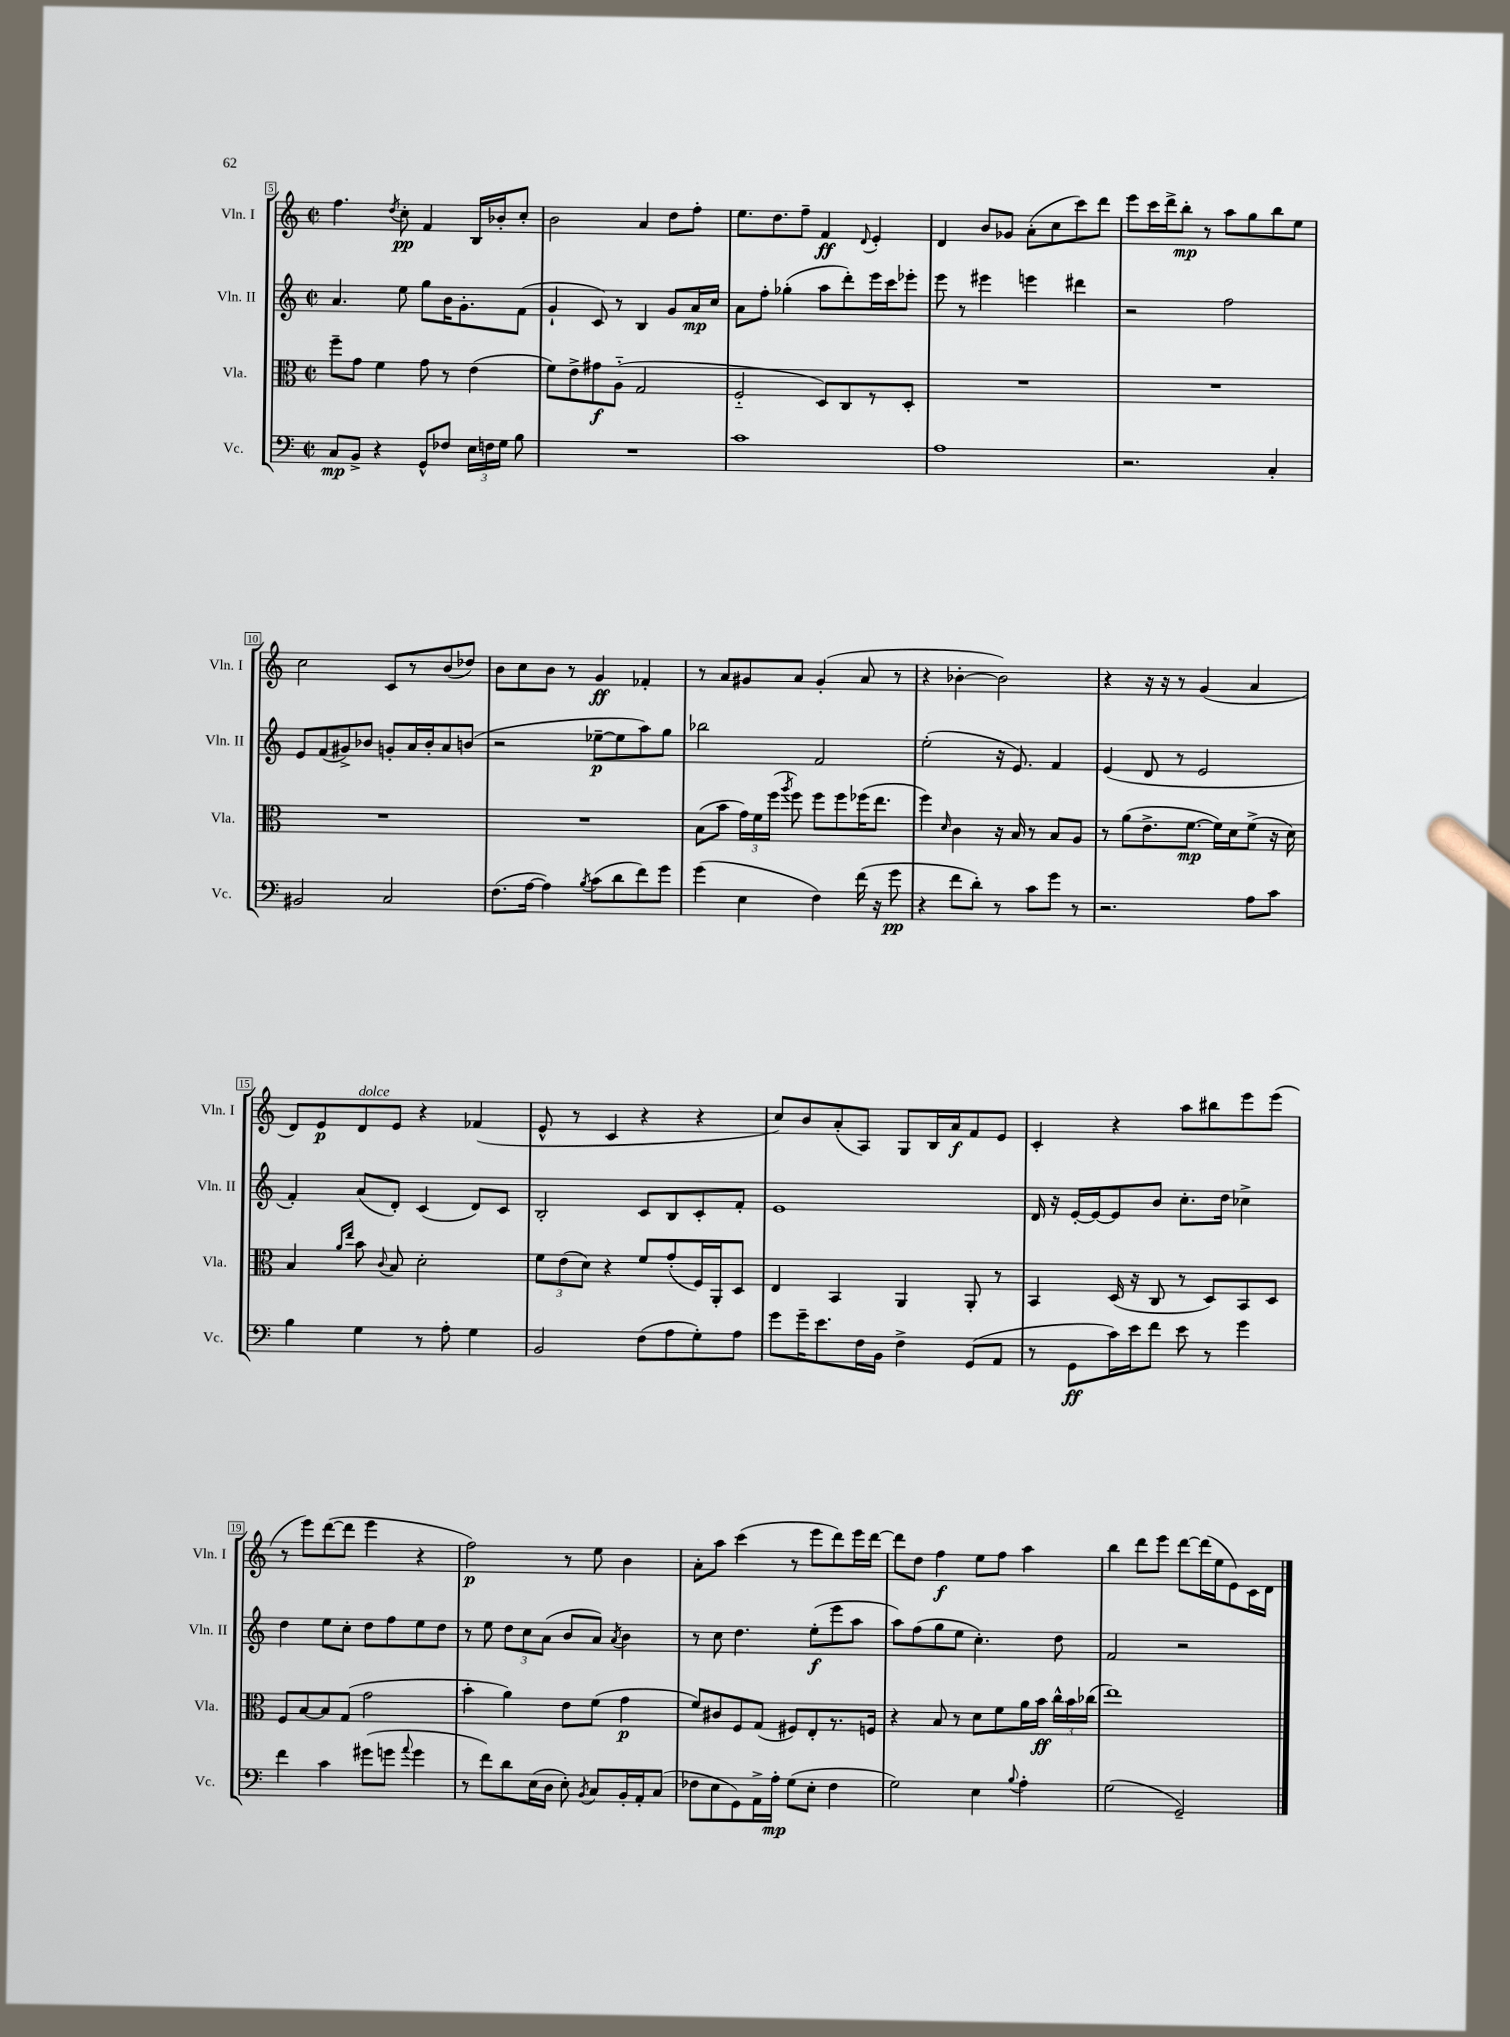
<<
\new StaffGroup <<
\new Staff = "s0" \with { instrumentName = "Vln. I" shortInstrumentName = "Vln. I" } {
    \clef treble \key c \major \defaultTimeSignature \time 2/2
    \autoBeamOff f''4. \acciaccatura { d''8 } c''8-.\pp f'4 b16[ bes'16-. c''8]-. |
    b'2 a'4 d''8[ f''8]-. |
    e''8.[ d''8. f''8]-- f'4\ff \appoggiatura { d'8 } e'4-. |
    d'4 b'8[ ges'8] a'8[-.( c''8 c'''8) d'''8] |
    e'''8[ c'''16 d'''16-> b''8]-.\mp r8 a''8[ g''8 b''8 e''8] |
    c''2 c'8[ r8 b'8( des''8]) |
    b'8[ c''8 b'8] r8 g'4\ff fes'4-. |
    r8 a'8[ gis'8 a'8] gis'4-.( a'8 r8 |
    r4 bes'4~-. bes'2) |
    r4 r16 r16 r8 g'4( a'4 |
    d'8[) e'8\p d'8^\markup { \italic "dolce" } e'8] r4 fes'4( |
    e'8-^ r8 c'4 r4 r4 |
    c''8[) b'8 a'8-.( a8]) g8[ b16 a'16\f f'8 e'8] |
    c'4-. r4 a''8[ bis''8 e'''8 e'''8]( |
    r8 e'''8[) d'''8~( d'''8] e'''4 r4 |
    f''2\p) r8 e''8 b'4 |
    a'8[-. a''8] c'''4( r8 e'''8[ d'''8) e'''16 d'''16]~ |
    d'''8[ d''8] f''4\f e''8[ f''8] a''4 |
    b''4 d'''8[ e'''8] d'''8[~ d'''16( e''16 e'8) c'16 d'16] \bar "|." |
}
\new Staff = "s1" \with { instrumentName = "Vln. II" shortInstrumentName = "Vln. II" } {
    \clef treble \key c \major \defaultTimeSignature \time 2/2
    \autoBeamOff a'4. e''8 g''8[ b'16 g'8.-. f'8]( |
    g'4-! c'8) r8 b4 g'8[ a'16\mp c''16] |
    a'8[ f''8]-. ges''4-.( a''8[ d'''8-.) e'''16 c'''16 ees'''8]-. |
    e'''8 r8 eis'''4 e'''4 dis'''4 |
    r2 f''2 |
    e'8[ f'8( gis'8->) bes'8] g'8[-. a'16 bes'16-. a'8 b'8]( |
    r2 ees''8[~--\p ees''8 a''8) g''8] |
    bes''2 f'2 |
    e''2-.( r16 e'8.) f'4 |
    e'4( d'8 r8 e'2 |
    f'4-.) a'8[( d'8]-.) c'4( d'8[) c'8] |
    b2-. c'8[ b8 c'8-. f'8]-. |
    e'1 |
    d'16 r16 e'16[~-. e'16~ e'8 b'8] c''8.[-. d''16] ces''4-> |
    d''4 e''8[ c''8]-. d''8[ f''8 e''8 d''8] |
    r8 e''8 \tuplet 3/2 { d''8[ c''8 a'8]( } b'8[ a'8]) \acciaccatura { a'8 } b'4 |
    r8 c''8 d''4. e''8[-.\f( e'''8 a''8] |
    a''8[) f''8( g''8 e''8] c''4.-.) d''8 |
    f'2 r2 \bar "|." |
}
\new Staff = "s2" \with { instrumentName = "Vla." shortInstrumentName = "Vla." } {
    \clef alto \key c \major \defaultTimeSignature \time 2/2
    \autoBeamOff f''8[-- g'8] f'4 g'8 r8 e'4( |
    f'8[) e'8-> gis'8\f a8]-_( g2 |
    f2-_ d8[) c8 r8 d8]-. |
    R1 |
    R1 |
    R1 |
    R1 |
    b8[( b'8] \tuplet 3/2 { g'16[) f'16 f''16]( } \acciaccatura { a''8 } f''8) f''8[ f''8 fes''16( e''8.] |
    f''4) \grace { d'16 } c'4 r16 b16 r8 b8[ a8] |
    r8 a'8[( e'8.-> f'8.]~\mp f'16[) d'16 f'8]->( r16 d'16) |
    b4 \grace { a'16[ e''16] } b'8 \appoggiatura { c'8 } b8 d'2-. |
    \tuplet 3/2 { f'8[ e'8( d'8]) } r4 f'8[ g'8-.( f16) a,16-. d8] |
    e4 b,4 a,4 a,8-. r8 |
    b,4 d16( r16 c8 r8 d8[) b,8 d8] |
    f8[ b8~ b8 g8]( g'2 |
    b'4-. a'4) e'8[ f'8]( g'4\p |
    f'8[) cis'8 f8 g8]( fis8[) e8-. r8. f16] |
    r4 b8 r8 d'8[ f'8 a'16 b'16]\ff \tuplet 3/2 { c''16[-^ b'16 ces''16]( } |
    e''1) \bar "|." |
}
\new Staff = "s3" \with { instrumentName = "Vc." shortInstrumentName = "Vc." } {
    \clef bass \key c \major \defaultTimeSignature \time 2/2
    \autoBeamOff c8[\mp b,8]-> r4 g,8[-^ fes8] \tuplet 3/2 { e16[ f16 g16] } b8 |
    R1 |
    c'1 |
    a1 |
    r2. c4-. |
    bis,2 c2 |
    f8.[( a16]~ a4) \acciaccatura { b8 } c'8[( d'8 f'8) g'8] |
    g'4( e4 f4) f'16( r16 g'8\pp |
    r4 f'8[ d'8]-.) r8 c'8[ g'8] r8 |
    r2. a8[ c'8] |
    b4 g4 r8 a8-. g4 |
    b,2 f8[( a8 g8-.) a8] |
    g'8[ g'16-- e'8. f16 b,16] f4-> g,8[( a,8] |
    r8 g,8[\ff c'16) e'16 f'8] e'8 r8 g'4 |
    f'4 c'4 gis'8[( g'8] \appoggiatura { a'8 } g'4 |
    r8 f'8[) d'8 e16( d16] e8-.) \acciaccatura { b,8 } c8[ b,16-. a,16-. c8]( |
    fes8[ e8 g,8) a,16-> a16]-.\mp g8[( e8]-. fes4 |
    g2) e4 \appoggiatura { b8 } a4-. |
    g2( g,2--) \bar "|." |
}
>>
>>
\layout { \context { \Score currentBarNumber = #5 \override BarNumber.stencil = #(make-stencil-boxer 0.1 0.3 ly:text-interface::print) } }
